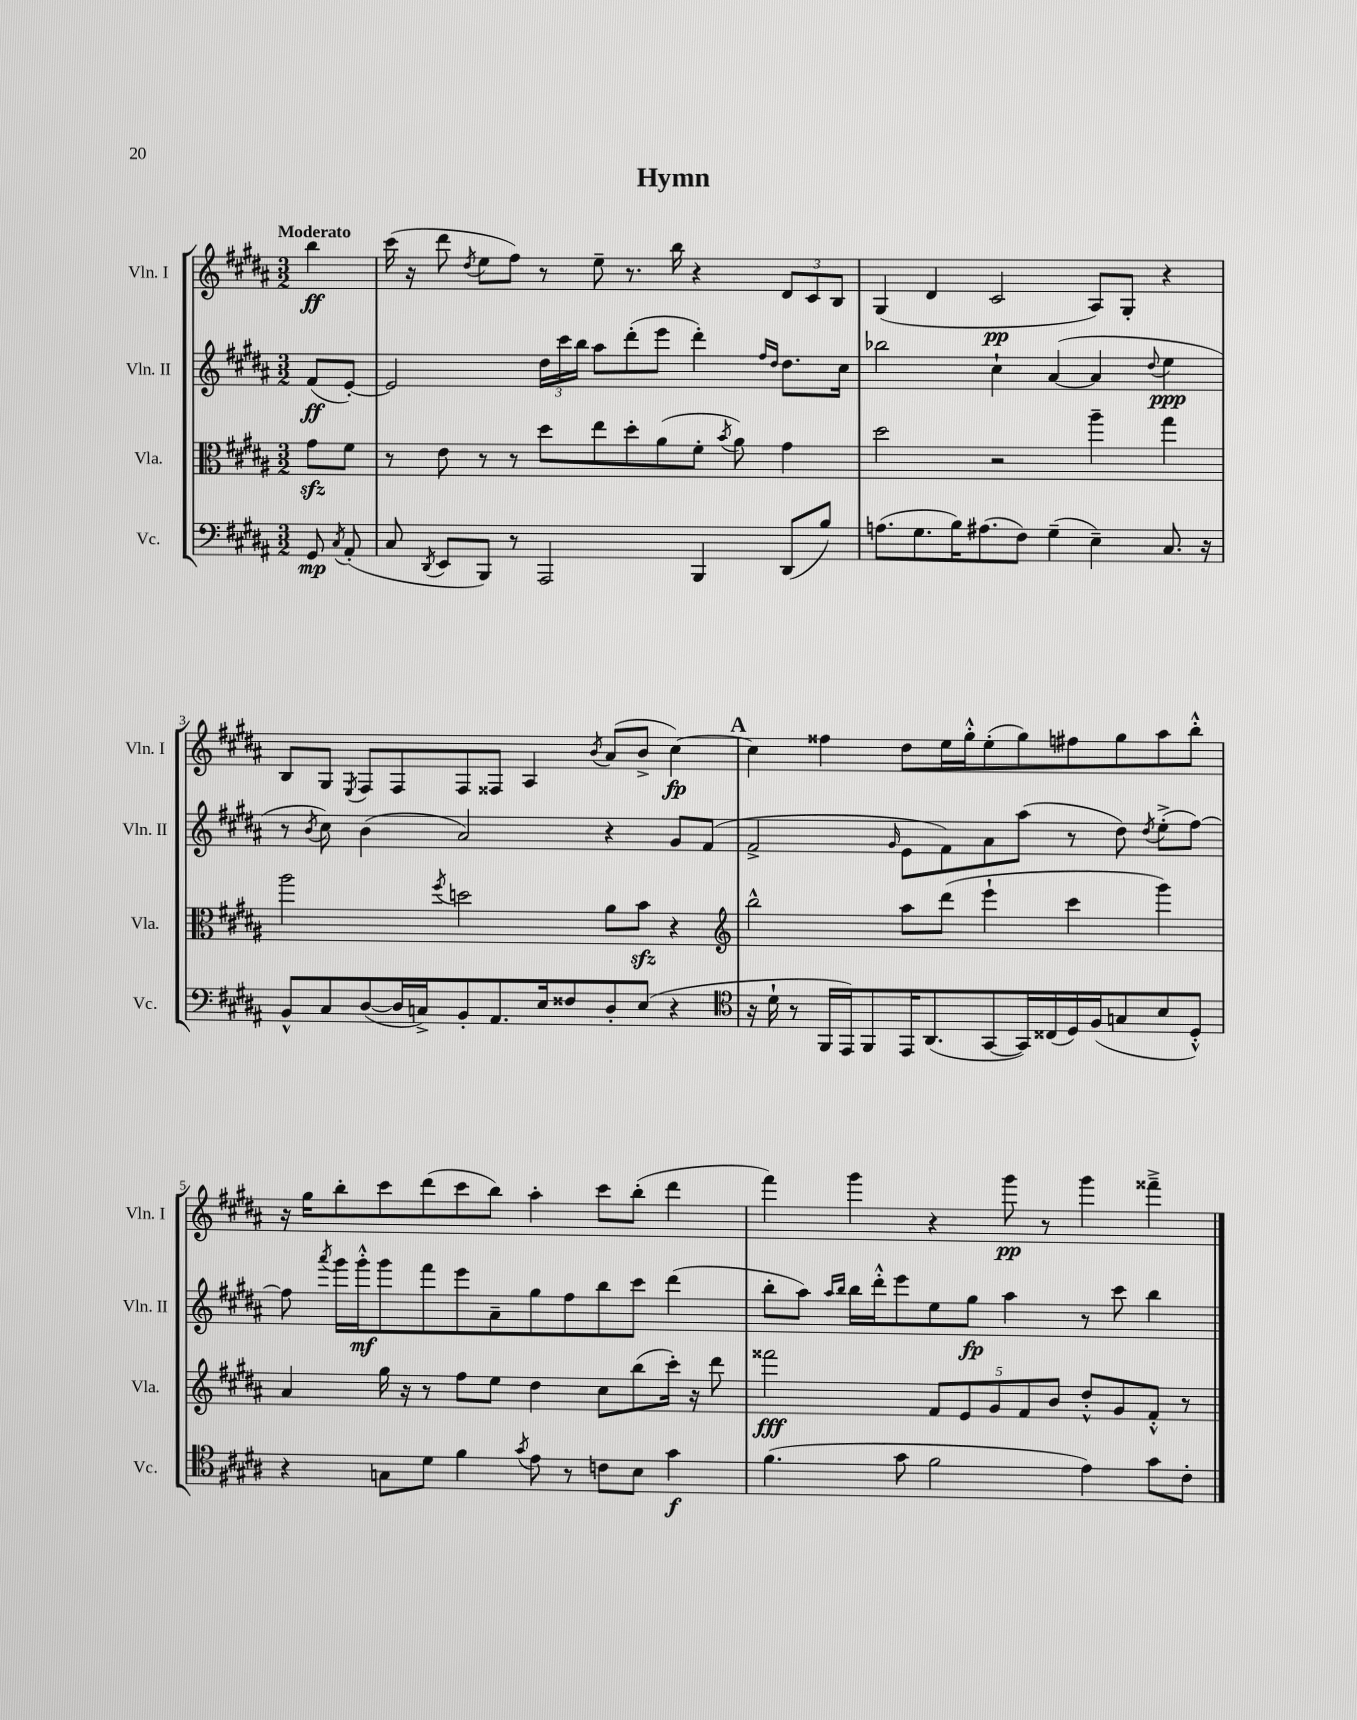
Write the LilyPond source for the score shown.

\header { title = "Hymn" }
<<
\new StaffGroup <<
\new Staff = "s0" \with { instrumentName = "Vln. I" shortInstrumentName = "Vln. I" } {
    \clef treble \key b \major \numericTimeSignature \time 3/2 \partial 4 \tempo "Moderato"
    \autoBeamOff b''4\ff |
    cis'''16( r16 dis'''8 \acciaccatura { dis''8 } e''8[ fis''8]) r8 e''8-- r8. b''16 r4 \tuplet 3/2 { dis'8[ cis'8 b8] } |
    gis4( dis'4 cis'2\pp ais8[) gis8]-. r4 |
    b8[ gis8] \acciaccatura { e8 } fis8[ fis8 fis8 fisis8] ais4 \acciaccatura { b'8 } ais'8[( b'8]-> cis''4~\fp) |
    \mark \markup { \bold "A" } cis''4 fisis''4 dis''8[ e''16 gis''16-.-^ e''8-.( gis''8) fis''8 gis''8 ais''8 b''8]-.-^ |
    r16 gis''16[ b''8-. cis'''8 dis'''8( cis'''8 b''8]) ais''4-. cis'''8[ b''8]-.( dis'''4 |
    fis'''4) gis'''4 r4 gis'''8\pp r8 gis'''4 fisis'''4---> \bar "|." |
}
\new Staff = "s1" \with { instrumentName = "Vln. II" shortInstrumentName = "Vln. II" } {
    \clef treble \key b \major \numericTimeSignature \time 3/2 \partial 4
    \autoBeamOff fis'8[\ff( e'8]~-.) |
    e'2 \tuplet 3/2 { dis''16[ cis'''16 b''16] } ais''8[ dis'''8-.( e'''8] dis'''4-.) \grace { fis''16[ dis''16] } dis''8.[ cis''16] |
    bes''2 cis''4-! ais'4~( ais'4 \appoggiatura { dis''8 } e''4\ppp |
    r8 \acciaccatura { b'8 } cis''8) b'4( ais'2) r4 gis'8[ fis'8]( |
    \mark \markup { \bold "A" } fis'2-> \grace { gis'16 } e'8[ fis'8) ais'8 ais''8]( r8 dis''8) \acciaccatura { dis''8 } e''8[-.->( fis''8]~) |
    fis''8 \acciaccatura { ais'''8 } gis'''16[ gis'''16-.-^\mf gis'''8 fis'''8 e'''8 ais'8-- gis''8 fis''8 b''8 cis'''8] dis'''4( |
    b''8[-. ais''8]) \grace { ais''16[ b''16] } b''16[ dis'''16-.-^ e'''8 e''8 gis''8]\fp ais''4 r8 cis'''8 b''4 \bar "|." |
}
\new Staff = "s2" \with { instrumentName = "Vla." shortInstrumentName = "Vla." } {
    \clef alto \key b \major \numericTimeSignature \time 3/2 \partial 4
    \autoBeamOff gis'8[\sfz fis'8] |
    r8 e'8 r8 r8 dis''8[ e''8 dis''8-. ais'8( fis'8]-. \acciaccatura { b'8 } ais'8) gis'4 |
    dis''2 r2 ais''4-- gis''4 |
    ais''2 \acciaccatura { fis''8 } d''2 ais'8[ b'8]\sfz r4 |
    \mark \markup { \bold "A" } \clef treble b''2-^ ais''8[ dis'''8]( e'''4-! cis'''4 gis'''4) |
    ais'4 gis''16 r16 r8 fis''8[ e''8] dis''4 cis''8[ b''8( cis'''16]-.) r16 dis'''8 |
    fisis'''2\fff \tuplet 5/4 { fis'8[ e'8 gis'8 fis'8 b'8] } dis''8[-.-^ gis'8 fis'8]-.-^ r8 \bar "|." |
}
\new Staff = "s3" \with { instrumentName = "Vc." shortInstrumentName = "Vc." } {
    \clef bass \key b \major \numericTimeSignature \time 3/2 \partial 4
    \autoBeamOff gis,8\mp \acciaccatura { cis8 } ais,8-.( |
    cis8 \acciaccatura { dis,8 } e,8[ b,,8]) r8 ais,,2 b,,4 dis,8[( b8]) |
    a8.[( gis8. b16) ais8.( fis8]) gis4--( e4--) cis8. r16 |
    b,8[-^ cis8 dis8~( dis16 c16->) b,8-. ais,8. e16 fisis8 dis8-. e8]( r4 |
    \mark \markup { \bold "A" } \clef tenor r16 dis'16-! r8 fis,16[ e,16) fis,8 e,16 ais,8.( gis,8~ gis,16) cisis16( dis16) fis16( g8 b8 dis8]-.-^) |
    r4 g8[ dis'8] fis'4 \acciaccatura { gis'8 } e'8 r8 c'8[ b8] gis'4\f |
    fis'4.( gis'8 fis'2 e'4) gis'8[ cis'8]-. \bar "|." |
}
>>
>>
